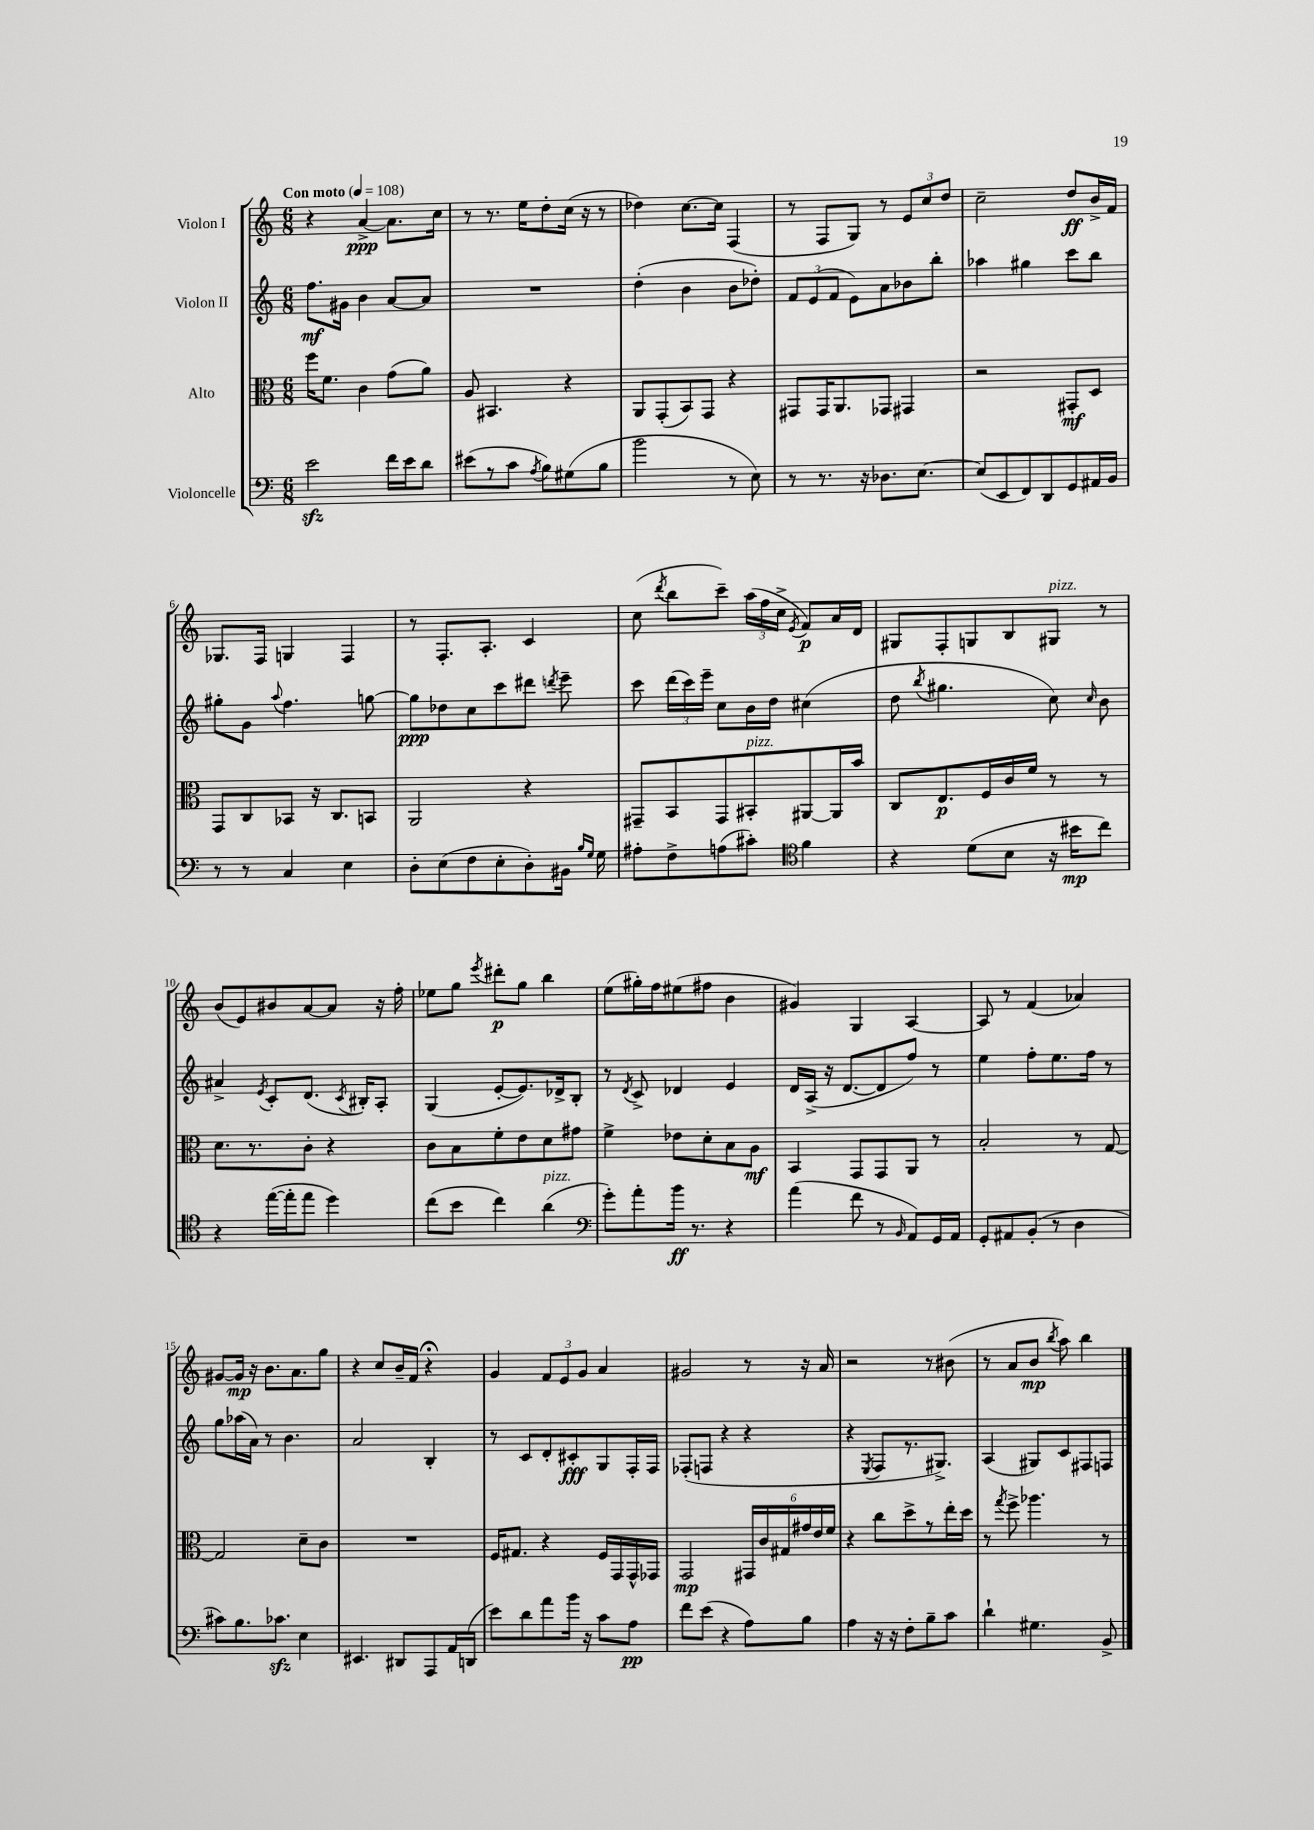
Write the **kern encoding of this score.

**kern	**kern	**kern	**kern
*staff4	*staff3	*staff2	*staff1
*clefF4	*clefC3	*clefG2	*clefG2
*k[]	*k[]	*k[]	*k[]
*M6/8	*M6/8	*M6/8	*M6/8
*MM108	*MM108	*MM108	*MM108
2e	16ff	8.ff	4r
.	8.f	.	.
.	.	16g#	.
.	4c	4b	[4a^
16f	(8g	[8a	8.a]
16e	.	.	.
8d	8a)	8a]	.
.	.	.	16cc
=	=	=	=
(8e#	8A	2.r	8r
8r	4.BB#	.	8.r
8c	.	.	.
.	.	.	16ee
8qA	.	.	.
8B)	.	.	8dd'
(8G#	4r	.	(16cc
.	.	.	16r
8B	.	.	8r
=	=	=	=
2b	8AA	(4dd'	4dd-)
.	(8GG'	.	.
.	8BB)	4b	[8.cc
.	8GG	.	.
.	.	.	16cc]
8r	4r	8b	(4F
8E)	.	8dd-')	.
=	=	=	=
8r	8GG#	12f	8r
.	.	(12e	.
8.r	16GG#	.	8F
.	.	12f	.
.	8.AA	.	.
.	.	8e)	8G)
16r	.	.	.
8.D-	8GG-	8a	8r
.	4GG#	8b-	12e
[8.E	.	.	.
.	.	.	12cc
.	.	8bb'	.
.	.	.	12dd
=	=	=	=
(8E]	2r	4aa-	2cc~
8EE	.	.	.
8FF)	.	4gg#	.
8DD	.	.	.
8GG	8GG#'	8ccc	8dd
16AA#	8D	8bb	16b^
16BB	.	.	16f
=	=	=	=
8r	8GG	8gg#'	8.G-
8r	8C	8g	.
.	.	.	16F
.	.	8qqaa	.
4C	8BB-	4.ff	4G
.	16r	.	.
.	8.C	.	.
4E	.	.	4F
.	8BB	[8gg	.
=	=	=	=
8D'	2AA	8gg]	8r
(8E	.	8dd-	8.F'
8F	.	8cc	.
.	.	.	8.A'
8E'	.	8ccc	.
8D')	4r	8ddd#	4c
.	.	8qddd	.
16BB#	.	8eee~	.
16qqB	.	.	.
16qqG	.	.	.
16G	.	.	.
=	=	=	=
8A#'	8GG#~	8ccc	(8cc
.	.	.	8qddd
8F^	8BB	(24ddd	8bb
.	.	24ccc)	.
.	.	24eee~	.
(8A	8GG#	8cc	8ccc~)
8c#')	8BB#'	16b	(24aa
.	.	.	24ff
.	.	16dd	.
.	.	.	24cc^
*clefC4	*	*	*
.	.	.	8qe
4f	[8AA#	(4cc#	8f)
.	16AA#]	.	16a
.	16b	.	16d
=	=	=	=
4r	8C	8dd	8G#
.	.	8qbb	.
.	8.E	4.gg#	8F'
(8d	.	.	8G
.	16F	.	.
8B	16c	.	8B
.	16f	.	.
16r	8r	8cc)	8G#
16b#	.	.	.
.	.	16qqcc	.
8cc)	8r	8b	8r
=	=	=	=
4r	8.d	4a#^	(8b
.	.	.	8e)
.	8.r	.	.
.	.	8qe	.
([16ee	.	8c'	8b#
16ee']	.	.	.
8ee	8c'	(8.d	[8a
4dd)	4r	.	8a]
.	.	8qc	.
.	.	16B#')	.
.	.	8A'	16r
.	.	.	16ff'
=	=	=	=
(8cc	8c	(4G	8ee-
8b	8B	.	8gg
.	.	.	8qeee
4cc)	8f'	[8e'	8ddd#'
.	8e	8.e])	8gg
(4a	8d	.	4bb
.	.	16d-^	.
.	8g#	8B'	.
=	=	=	=
*clefF4	*	*	*
8g')	4f^	8r	(8ee
.	.	8qd	.
8a'	.	8c^	16gg#')
.	.	.	16ff
16b	8e-	4d-	(8ee#
8.r	.	.	.
.	8d'	.	8ff#
4r	8B	4e	4b
.	8A	.	.
=	=	=	=
(4a	4BB	16d	4g#)
.	.	(16A^	.
.	.	16r	.
.	.	[8.d	.
8f	8GG	.	4G
8r	8GG	8d]	.
16qqBB	.	.	.
8AA)	8AA	8ff)	[4A
16GG	8r	8r	.
16AA	.	.	.
=	=	=	=
8GG'	2B'	4ee	8A]
8AA#	.	.	8r
(8BB'	.	8ff'	(4f
8r	.	8.ee	.
4D	8r	.	4a-)
.	.	16ff	.
.	[8G	8r	.
=	=	=	=
8c#)	2G]	8gg	[8g#
8.B	.	(16aa-	16g#]
.	.	16a)	16r
.	.	8r	8.b
8.c-	.	.	.
.	.	4.b	.
.	.	.	8.a
4E	8d~	.	.
.	8c	.	8gg
=	=	=	=
4.EE#	2.r	2a	4r
.	.	.	8cc
8DD#	.	.	16b~
.	.	.	16f
8AAA	.	4B'	4r;
16AA	.	.	.
(16DD	.	.	.
=	=	=	=
8e)	16F	8r	4g
.	8.G#	.	.
8d	.	8c	.
8a	4r	8d'	12f
.	.	.	12e
16b	.	8c#'	.
.	.	.	12g
16r	.	.	.
8c	16F	8G	4a
.	16GG	.	.
8A	16GG^^	16F'	.
.	16GG-	16F	.
=	=	=	=
8f	2GG	(8F-'	2g#
(8e	.	8F	.
4r	.	4r	.
8A)	24GG#	4r	8r
.	24c	.	.
.	24G#	.	.
8B	24g#	.	16r
.	24e	.	.
.	.	.	16a
.	24f	.	.
=	=	=	=
4A	4r	4r	2r
.	.	8qE	.
16r	8cc	8F	.
16r	.	.	.
8F'	8dd^	8.r	.
8B~	8r	.	8r
.	.	8.G#^)	.
8c	16ee'	.	(8b#
.	16dd	.	.
=	=	=	=
4d`	8r	(4A	8r
.	8qgg	.	.
.	8ff^	.	8a
4.G#	4.aa-	8G#)	8b
.	.	.	8qbb
.	.	8c	8aa)
.	.	8F#	4bb
8BB^	8r	8F	.
==	==	==	==
*-	*-	*-	*-
